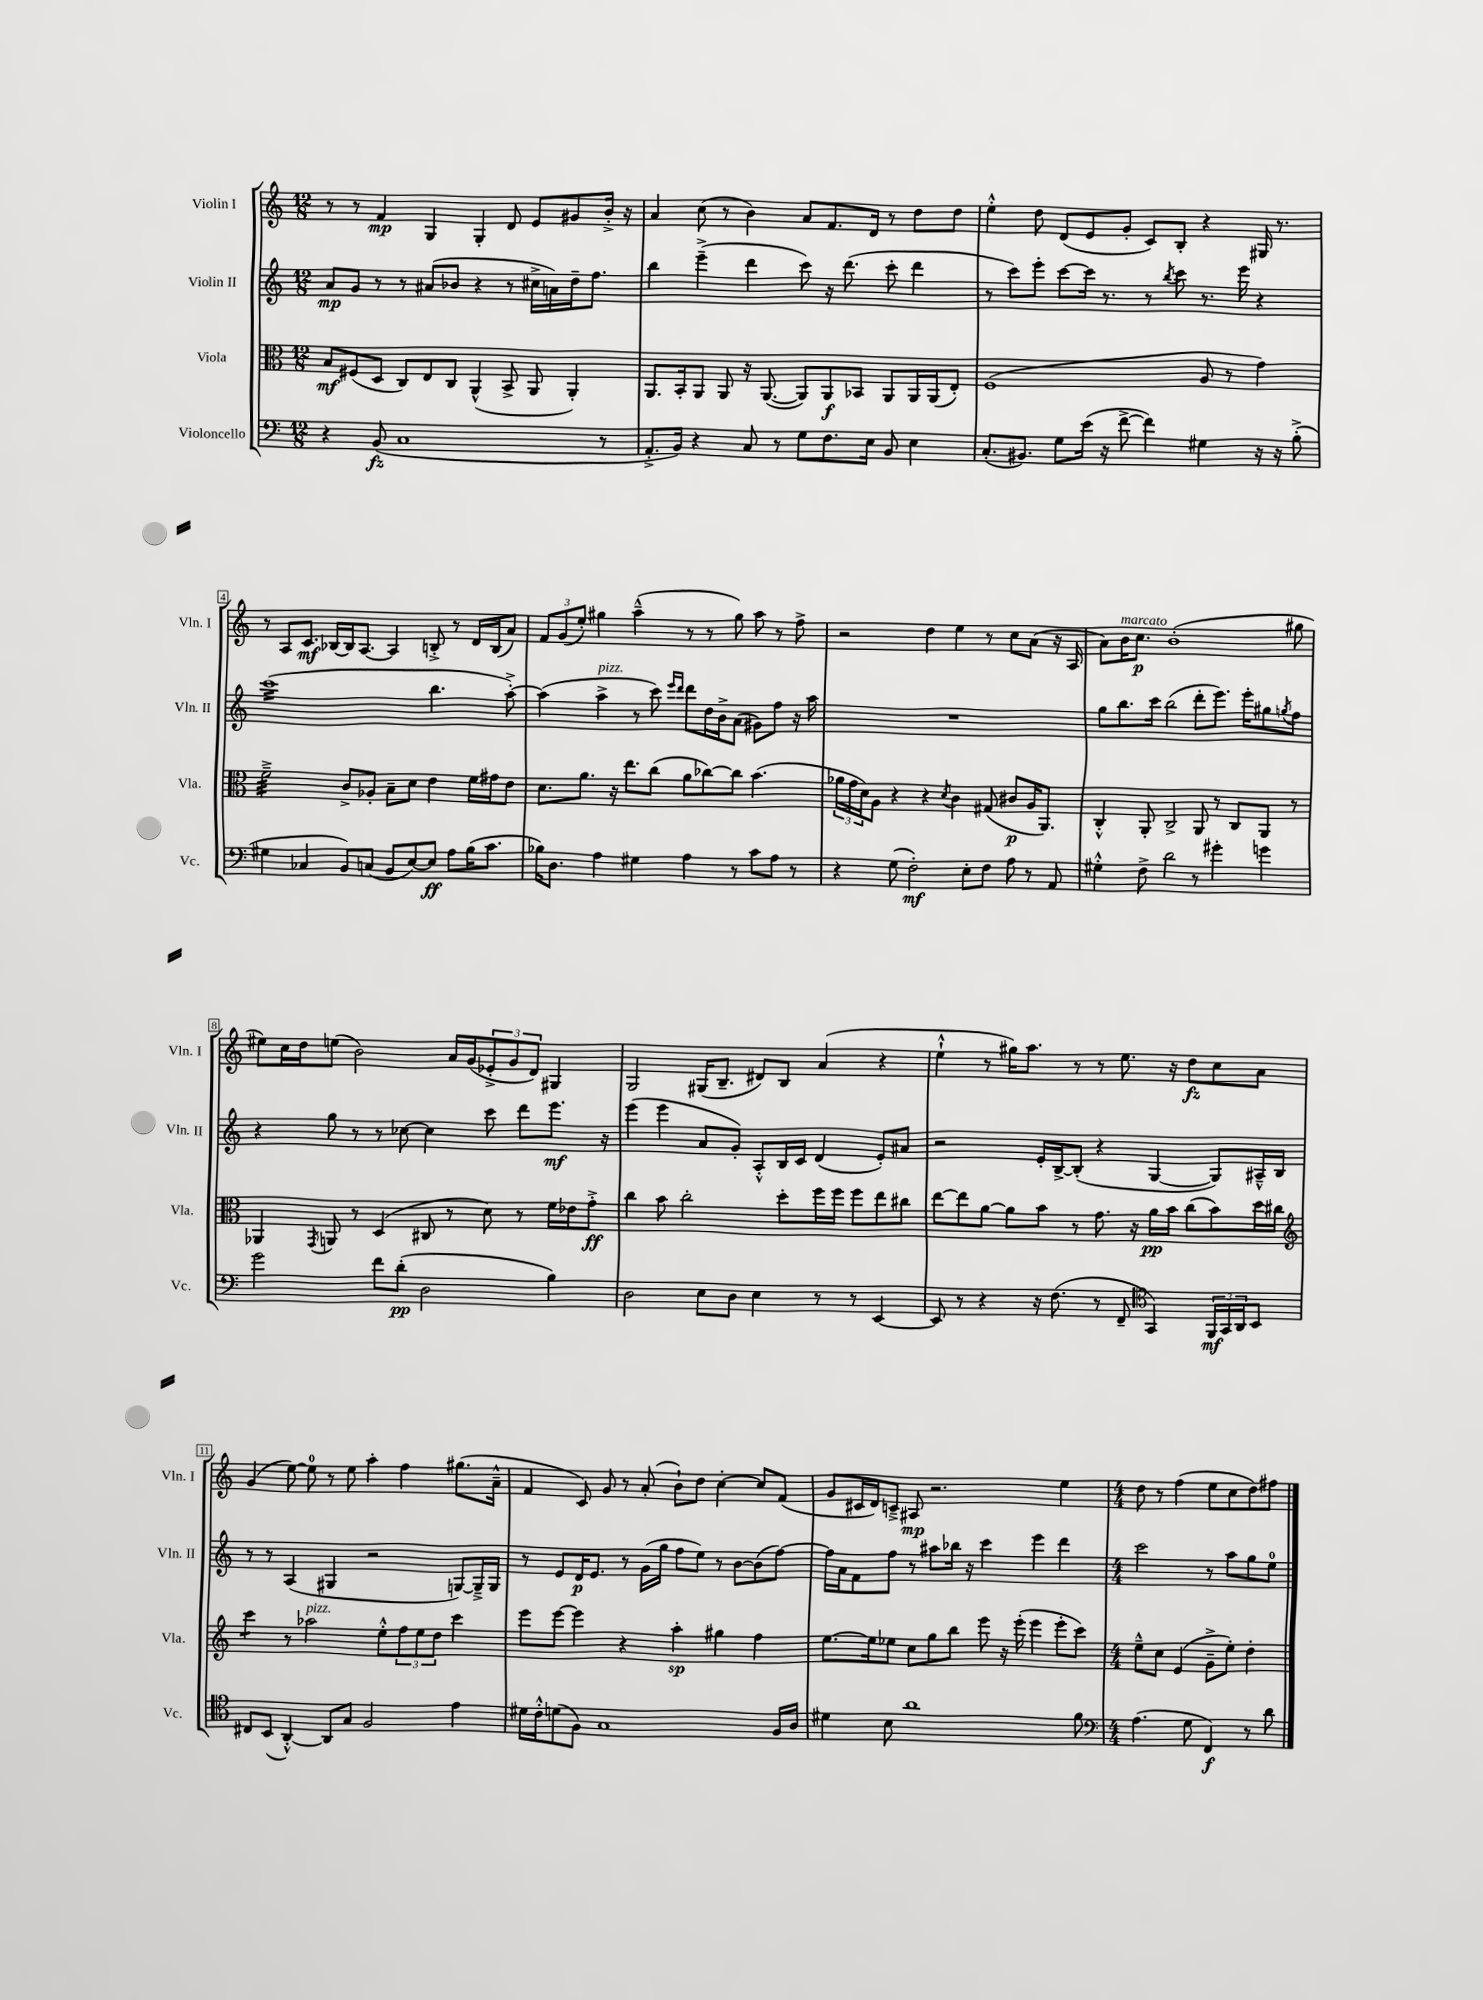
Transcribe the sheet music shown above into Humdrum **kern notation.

**kern	**kern	**kern	**kern
*staff4	*staff3	*staff2	*staff1
*clefF4	*clefC3	*clefG2	*clefG2
*k[]	*k[]	*k[]	*k[]
*M12/8	*M12/8	*M12/8	*M12/8
4r	8B	8a	8r
.	(8F#	8g	8r
(8BB	8D	8r	4f
1C	8C)	8r	.
.	8E	(8a#	4G
.	8C	8b-	.
.	(4AA^^	4r	4G'
.	8BB^	8r	8d
.	8AA	16cc#^	8e
.	.	16a)	.
.	4AA')	16dd~	8g#
.	.	8.ff	.
8r	.	.	16b'^
.	.	.	16r
=	=	=	=
8.AA'^	8.AA	4bb	4a
16BB)	16BB'	.	.
4r	8AA	(4eee~^	(8cc
.	8AA	.	8r
8C	16r	4ddd	4b)
.	([8.AA	.	.
8r	.	.	.
8G	8AA])	8ccc)	8a
8.F	8AA	16r	8.f
.	.	(8.ddd	.
.	8BB-	.	.
16E	.	.	16d
8BB	8AA	8ccc'	8r
4E	16AA	4ddd	8dd
.	(16AA	.	.
.	8E')	.	8dd
=	=	=	=
(8.C'	(1F	8r	4ee'^^
.	.	8ccc)	.
8.BB#)	.	.	.
.	.	8eee'	8dd
8G	.	[8ccc	(8d
(16e	.	16ccc]	8e
16r	.	8.r	.
[8f^	.	.	8g'
4f])	.	8r	8c)
.	.	8qbb	.
.	.	8ccc	8B'
4G#	8A	8.r	4r
.	8r	.	.
.	.	16eee	.
16r	4g)	4r	16G#
16r	.	.	8.r
(8B'^	.	.	.
=	=	=	=
4G#	2f~^	(1ccc	8r
.	.	.	8A
4C-	.	.	8.c
.	.	.	[16B-
8BB)	8c^	.	16B-]
.	.	.	[8.A
(8C	8A-'	.	.
8BB	8B~	.	4A]
[8E)	8d	.	.
8E]	4e	4.bb	8B'^
8A	.	.	8r
(16B	16f	.	16d
8.c	16g#	.	(16B
.	8e	[8aa'^)	8a)
=	=	=	=
16B-)	8.d	(4aa]	12f
8.D	.	.	.
.	.	.	(12g
.	.	.	12ee')
.	8.a	.	.
4A	.	4aa^	4gg#
.	16r	.	.
.	8.ee	.	.
4G#	.	8r	(4aa~^^
.	(8cc	8ccc)	.
.	.	16qqeee	.
.	.	16qqddd	.
4A	8a	8ddd	8r
.	[8cc-)	16dd	8r
.	.	16b^	.
8r	8cc-]	(8a	8gg#)
8c	(4.b	8g#)	8aa
8A	.	8ff	8r
8r	.	16r	8ff^
.	.	16aa	.
=	=	=	=
4r	24a-	1.r	2r
.	24g	.	.
.	24d)	.	.
.	8A	.	.
(8G	4r	.	.
2F')	.	.	.
.	4r	.	4dd
.	8qd	.	.
.	4c	.	4ee
8E'	.	.	.
8F	(8G#	.	8r
8A	8c#	.	8cc
8r	16A	.	(8a
.	8.AA)	.	.
8AA	.	.	16r
.	.	.	16A
=	=	=	=
4G#'^^	4C'^^	8gg	8a)
.	.	8.bb	16b
.	.	.	8.cc
8F^	8AA'	.	.
.	.	16ccc	.
2d	2C^	(2bb	(1b'
8r	8AA	8ddd'	.
4g#'	8r	8.eee)	.
.	8C	.	.
.	.	16eee'	.
4g	8AA	8gg#	.
.	.	8qgg	.
.	8r	8ff	8gg#
=	=	=	=
2g	4AA-	4r	8ee#)
.	.	.	16cc
.	.	.	16dd
.	8qGG	.	.
.	8AA	8gg	(8ee
.	8r	8r	2b)
8f	(4D	8r	.
(8d'	.	[8cc-	.
2D	8C#	4cc-]	.
.	8r	.	16a
.	.	.	(16g
.	8d)	8ccc	12e-'^
.	.	.	12g
.	8r	8ddd	.
.	.	.	12d)
4B)	16f	8.eee	4G#
.	16e-	.	.
.	8g'^	.	.
.	.	16r	.
=	=	=	=
2D	4cc	(4eee	2G
.	8b	4eee	.
.	2cc'	.	.
8E	.	8a	(16G#
.	.	.	8.B~
8D	.	8g')	.
4E	.	8A'^^	8d#)
.	8dd'	16B	8B
.	.	16c	.
8r	16ff	(4d	(4a
.	16ff	.	.
8r	8ff	.	.
[4EE	8ee	8e')	4r
.	8cc#	8a#	.
=	=	=	=
8EE]	[8ee	2r	4ee`^^
8r	8ee]	.	.
4r	[8a	.	8r
.	8a]	.	16gg#)
.	.	.	8.aa
16r	8b	16e'	.
(8.F	.	[16B^	.
.	8r	(8B']	8r
8r	8.g	4r	8r
8FF~	.	.	8.ee
.	16r	.	.
*clefC4	*	*	*
4GG)	16a	[4G	.
.	16b	.	16r
.	(8cc	.	8dd
24FF	8b)	8G])	8cc
24GG	.	.	.
24AA	.	.	.
8BB	16dd	16A#~^^	8a
.	16cc#	16B	.
=	=	=	=
*	*clefG2	*	*
8C#	4ccc	8r	(4g
(8BB	.	8r	.
[4AA'^^)	8r	(4A	[8ee)
.	2aa-	.	8ee]
8AA]	.	4G#	8r
8G	.	.	8ee
2F	.	2r	4aa'
.	8ee'^^	.	.
.	12ff	.	4ff
.	12ee	.	.
.	12dd	.	.
4e	4ccc	[8G)	(8.gg#
.	.	16G~^]	.
.	.	16G	16a~^^
=	=	=	=
16d#	8eee	8r	4f
16c'^^	.	.	.
(8d	[8eee	8e	.
8F)	4eee]	16d	8c)
.	.	8.e	.
1G	.	.	8g
.	4r	8r	8r
.	.	(16g	(8a'
.	.	16gg	.
.	4aa'	8ff	8b`)
.	.	8ee)	8dd
.	4gg#	8r	[4cc'
.	.	[8b	.
.	4ff	(8b]	8cc]
16F	.	[8ff)	(8f
16A	.	.	.
=	=	=	=
4d#	[8.ee	16ff]	8g
.	.	16a	.
.	.	8f	16c#
.	16ee]	.	16d)
8B	8ee-	8ff	8c~^
1a	8cc	8r	8A#
.	8gg	8aa#	2.r
.	8bb	16bb-	.
.	.	16r	.
.	8eee	4ccc	.
.	16r	.	.
.	(16eee'	.	.
.	4eee	4eee	.
.	8eee'	4ddd	4ee
8f	8ccc)	.	.
=	=	=	=
*clefF4	*	*	*
*M4/4	*M4/4	*M4/4	*M4/4
(4.A	8ee~^^	2ccc	8dd
.	8cc	.	8r
.	(4e	.	(4ff
8G	.	.	.
4FF)	8g~^	8r	8ee
.	8ee')	8aa	8cc
8r	4dd'	8gg	8dd)
8d	.	8ee	8ff#
==	==	==	==
*-	*-	*-	*-
